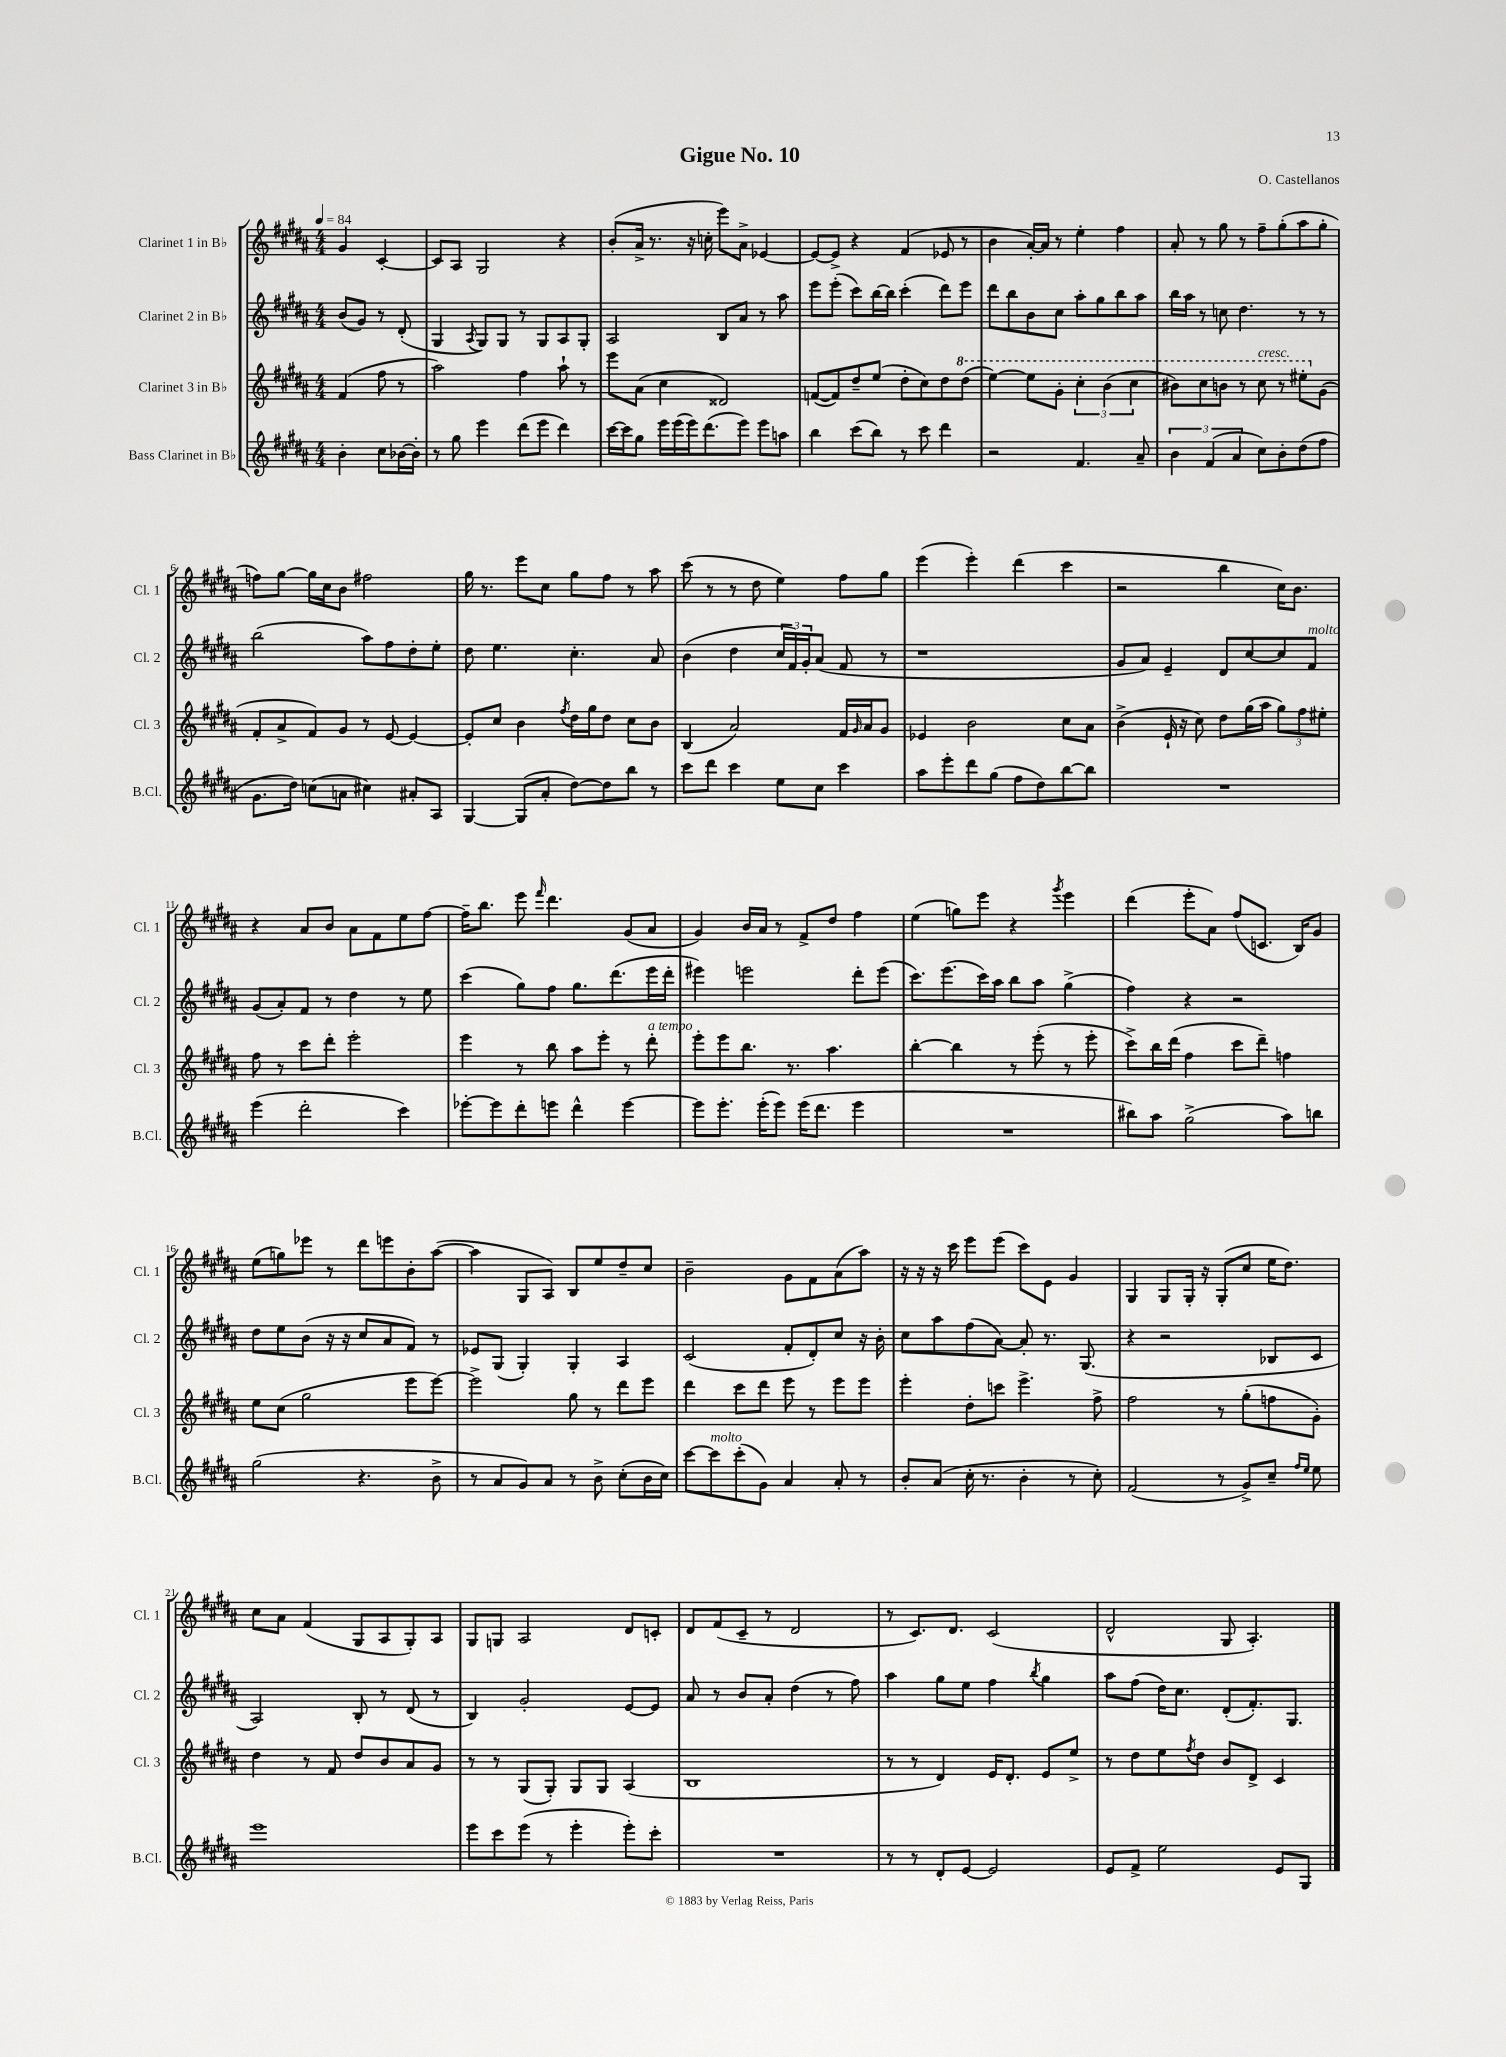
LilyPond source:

\header { title = "Gigue No. 10" composer = "O. Castellanos" }
<<
\new StaffGroup <<
\new Staff = "s0" \with { instrumentName = "Clarinet 1 in Bb" shortInstrumentName = "Cl. 1" } {
    \clef treble \key b \major \numericTimeSignature \time 4/4 \partial 2 \tempo 4 = 84
    gis'4 cis'4~-. |
    cis'8 ais8 gis2 r4 |
    b'8-.( ais'16-> r8. r16 c''16-. e'''8) ais'8-> ees'4~ |
    ees'8~ ees'8-> r4 fis'4( ees'8 r8 |
    b'4 ais'16~-.) ais'16 r8 e''4-. fis''4 |
    ais'8-. r8 gis''8 r8 fis''8-- gis''8-.( ais''8 gis''8-. |
    f''8) gis''8~ gis''16 cis''16 b'8 fis''2 |
    gis''16 r8. e'''8 cis''8 gis''8 fis''8 r8 ais''8 |
    cis'''8( r8 r8 dis''8 e''4) fis''8 gis''8 |
    e'''4( e'''4-.) dis'''4( cis'''4 |
    r2 b''4 cis''16) b'8. |
    r4 ais'8 b'8 ais'8 fis'8 e''8 fis''8~ |
    fis''16-- b''8. e'''8 \grace { fis'''16 } dis'''4. gis'8( ais'8 |
    gis'4) b'16 ais'16 r8 fis'8-> dis''8 fis''4 |
    e''4( g''8) e'''8 r4 \acciaccatura { gis'''8 } e'''4 |
    dis'''4( e'''8-. ais'8) fis''8( c'8. b16) gis'8 |
    e''8( g''8) ees'''8 r8 dis'''8 e'''8 b'8-. ais''8~( |
    ais''4 gis8 ais8) b8 e''8 dis''8-- cis''8 |
    b'2-- gis'8 fis'8 ais'8( ais''8) |
    r16 r16 r16 cis'''16 e'''8 e'''8( cis'''8) e'8 gis'4 |
    gis4 gis8 gis16-. r16 gis8-.( cis''8 e''16 dis''8.) |
    cis''8 ais'8 fis'4( gis8 ais8 gis8-.) ais8 |
    gis8 g8 ais2 dis'8 c'8-. |
    dis'8 fis'8( cis'8-- r8 dis'2 |
    r8 cis'8.) dis'8. cis'2( |
    dis'2-^ gis8 ais4.-.) \bar "|." |
}
\new Staff = "s1" \with { instrumentName = "Clarinet 2 in Bb" shortInstrumentName = "Cl. 2" } {
    \clef treble \key b \major \numericTimeSignature \time 4/4 \partial 2
    b'8( gis'8) r8 dis'8-.( |
    gis4 \acciaccatura { ais8 } gis8) gis8 r8 gis8 ais8 gis8-. |
    ais2 b8 ais'8 r8 ais''8 |
    e'''8 e'''8-.( cis'''8) b''16~ b''16 cis'''4-.( dis'''8) e'''8 |
    dis'''8 b''8 b'8 cis''8 ais''8-. gis''8 b''8 ais''8 |
    b''16 ais''16 r8 c''8 dis''4. r8 r8 |
    b''2( ais''8) fis''8 dis''8-. e''8-. |
    dis''8 e''4. cis''4.-. ais'8 |
    b'4( dis''4 \tuplet 3/2 { cis''16 fis'16) gis'16-. } ais'8( fis'8 r8 |
    r1 |
    gis'8 ais'8) e'4-- dis'8 cis''8~ cis''8 fis'8^\markup { \italic "molto" } |
    gis'8( ais'8-.) fis'8 r8 dis''4 r8 e''8 |
    cis'''4( gis''8) fis''8 gis''8. dis'''8.( e'''16 dis'''16-. |
    eis'''4) e'''2 dis'''8-. e'''8( |
    cis'''8.) e'''8.( cis'''16) ais''16 b''8 ais''8 gis''4->( |
    fis''4) r4 r2 |
    dis''8 e''8 b'8( r16 r16 cis''8 ais'8 fis'8) r8 |
    ees'8 gis8( gis4-.) gis4-. ais4 |
    cis'2( fis'8-. dis'8-.) cis''8 r16 b'16-. |
    cis''8 ais''8 fis''8( ais'8~) ais'8-. r8. gis8.( |
    r4 r2 bes8 cis'8 |
    ais2) b8-. r8 dis'8( r8 |
    b4) gis'2-. e'8~ e'8 |
    ais'8 r8 b'8 ais'8-. dis''4( r8 fis''8) |
    ais''4 gis''8 e''8 fis''4 \acciaccatura { b''8 } gis''4 |
    ais''8 fis''8( dis''16) cis''8. dis'8-.( fis'8.-.) gis8. \bar "|." |
}
\new Staff = "s2" \with { instrumentName = "Clarinet 3 in Bb" shortInstrumentName = "Cl. 3" } {
    \clef treble \key b \major \numericTimeSignature \time 4/4 \partial 2
    fis'4( fis''8 r8 |
    ais''2) fis''4 ais''8-! r8 |
    e'''8 ais'8( cis''4 disis'2) |
    f'8~( f'8) dis''8-- e''8( dis''8-. cis''8) dis''8 \ottava #1 dis'''8( |
    e'''4~) e'''8 gis''8-. \tuplet 3/2 { cis'''4-. b''4( cis'''4 } |
    bis''8) cis'''8 b''8 r8 cis'''8^\markup { \italic "cresc." } r8 eis'''8-. \ottava #0 gis'8( |
    fis'8-. ais'8-> fis'8) gis'8 r8 e'8~ e'4~ |
    e'8-. cis''8 b'4 \acciaccatura { fis''8 } dis''16 gis''16 dis''8 cis''8 b'8 |
    b4( ais'2) fis'16 \grace { gis'16 } ais'16 gis'8 |
    ees'4 b'2 cis''8 ais'8 |
    b'4->( e'16-! r16 cis''8) dis''8 gis''16( ais''16 \tuplet 3/2 { gis''8) fis''8 eis''8-. } |
    fis''8 r8 cis'''8 dis'''8-. e'''2-. |
    e'''4 r8 b''8 ais''8 e'''8-. r8 dis'''8-.^\markup { \italic "a tempo" } |
    e'''8-. e'''8 b''8. r8. ais''4. |
    b''4~-. b''4 r8 e'''8-.( r8 e'''8-. |
    cis'''8->) b''16 dis'''16( fis''4 cis'''8 dis'''8--) f''4 |
    e''8 cis''8( gis''2 e'''8 e'''8~) |
    e'''2-> gis''8 r8 dis'''8 e'''8 |
    dis'''4 cis'''8 dis'''8 e'''8 r8 e'''8 e'''8 |
    e'''4-. dis''8-. c'''8 e'''4.-> fis''8-> |
    fis''2 r8 gis''8-.( f''8 gis'8-.) |
    dis''4 r8 fis'8 dis''8 b'8 ais'8 gis'8 |
    r8 r8 gis8( gis8-.) gis8 gis8 ais4( |
    b1 |
    r8 r8 dis'4) e'16 dis'8.-. e'8 e''8-> |
    r8 dis''8 e''8 \acciaccatura { fis''8 } dis''8 b'8 dis'8-> cis'4 \bar "|." |
}
\new Staff = "s3" \with { instrumentName = "Bass Clarinet in Bb" shortInstrumentName = "B.Cl." } {
    \clef treble \key b \major \numericTimeSignature \time 4/4 \partial 2
    b'4-. cis''8 bes'16~ bes'16-. |
    r8 gis''8 e'''4 dis'''8( e'''8 dis'''4) |
    cis'''16~ cis'''16 gis''8 e'''16 e'''16( e'''16) dis'''8.( e'''8) e'''8 a''8 |
    b''4 cis'''8( b''8) r8 cis'''8 dis'''4 |
    r2 fis'4. ais'8-- |
    \tuplet 3/2 { b'4 fis'4( ais'4 } cis''8) b'8-. dis''8( fis''8 |
    gis'8. dis''16) c''8( a'8 cis''4) ais'8-. ais8 |
    gis4~ gis8( ais'8-. dis''8~) dis''8 b''8 r8 |
    cis'''8 dis'''8 cis'''4 e''8 cis''8 cis'''4 |
    ais''8 e'''8-. dis'''8 gis''8( fis''8 dis''8) b''8~ b''8 |
    R1 |
    e'''4( dis'''2-. cis'''4) |
    ees'''8~-. ees'''8 dis'''8-. e'''8 dis'''4-^ e'''4~ |
    e'''8 e'''8.-. e'''16-.( e'''8) e'''16( dis'''8. e'''4 |
    R1 |
    bis''8) ais''8 gis''2->( ais''8) b''8 |
    gis''2( r4. b'8-> |
    r8 ais'8 gis'8) ais'8 r8 b'8-> cis''8-.( b'16 cis''16) |
    cis'''8~ cis'''8^\markup { \italic "molto" } cis'''8-.( gis'8) ais'4 ais'8-. r8 |
    b'8-. ais'8( cis''16-. r8. b'4-. r8 cis''8-.) |
    fis'2( r8 gis'8->) cis''8-- \grace { fis''16 e''16 } e''8 |
    e'''1 |
    e'''8 cis'''8 e'''8( r8 e'''4-. e'''8-.) cis'''8-. |
    R1 |
    r8 r8 dis'8-. e'8~ e'2 |
    e'8 fis'8-> e''2 e'8 gis8 \bar "|." |
}
>>
>>
